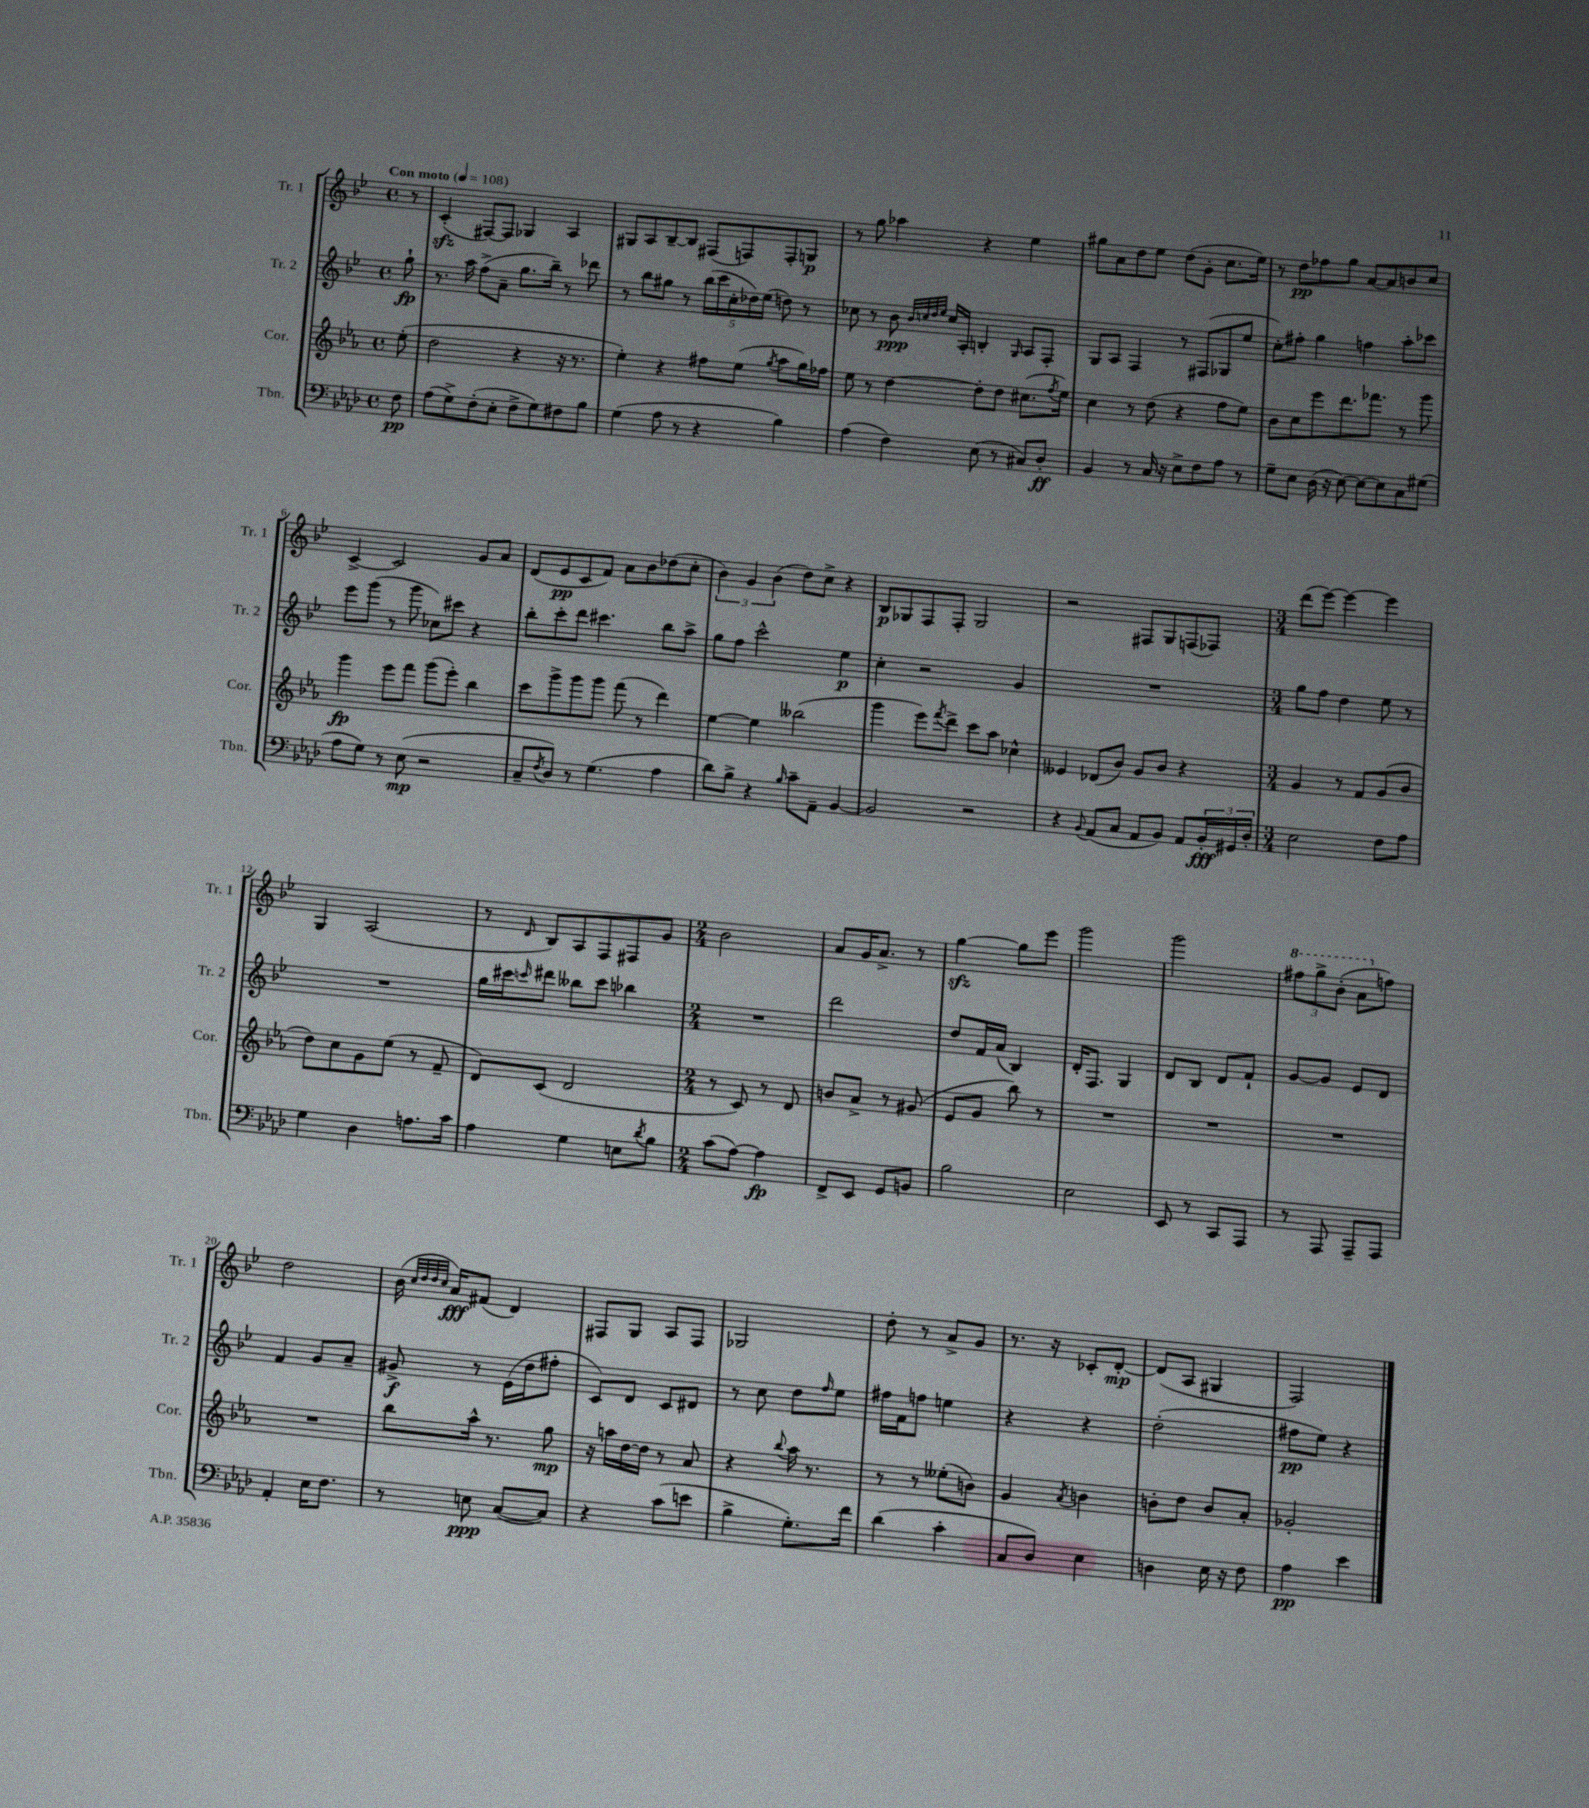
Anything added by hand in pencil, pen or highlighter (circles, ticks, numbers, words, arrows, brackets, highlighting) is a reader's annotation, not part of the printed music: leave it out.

**kern	**kern	**kern	**kern
*staff4	*staff3	*staff2	*staff1
*clefF4	*clefG2	*clefG2	*clefG2
*k[b-e-a-d-]	*k[b-e-a-]	*k[b-e-]	*k[b-e-]
*M4/4	*M4/4	*M4/4	*M4/4
*met(c)	*met(c)	*met(c)	*met(c)
*MM108	*MM108	*MM108	*MM108
8F\	(8ee-'\	8gg`\	8r
=	=	=	=
(8A-\L	2dd\	8.r	(4c'/
8G^\)	.	.	.
.	.	16aa\	.
(8F'\	.	(8ff^\L	[8F#/L)
8E-'\J	.	8a~\J	8F#/]J
8F^\L	4r	8.gg\L	4G-/
8G\)	.	.	.
.	.	16bb-~\Jk)	.
8F#\	16r	8r	4A/
.	8.r	.	.
8B-\J	.	8ddd-\	.
=	=	=	=
(4G\	4ee-'\)	8r	8G#/L
.	.	8bb-\L	8A/
8A-\	4r	8gg#\J	[8B-~/
8r	.	8r	8B-/]J
4r	8ff#\L	(20bb-\LL	(8F#/L
.	.	20ccc\	.
.	.	20cc'\	.
.	(8ee-\J	.	8F/)
.	.	20dd-\)	.
.	.	(20ee-\JJ	.
.	8qgg/	.	.
4B-\)	8aa-\L	8dd\)	8F'/
.	16gg\L)	8r	8G/J
.	16ff-\JJ	.	.
=	=	=	=
(4A-\	8ee-\	8cc-\	8r
.	8r	8r	8gg\
4F\)	[4dd\	8b-\	4aa-\
.	.	32qqb-/LLL	.
.	.	32qqcc/	.
.	.	32qqdd/	.
.	.	32qqee-/JJJ	.
.	.	16cc/LL	.
.	.	16A'/JJ	.
(8E-\	8dd'\]L	4B'/	4r
8r	8dd\J	.	.
.	.	16qqG/	.
8C#/L)	(8.cc#\L	8A/L	4ee-\
8D-'/J	.	8F'/J	.
.	8qff/	.	.
.	16ee-\Jk)	.	.
=	=	=	=
4BB-/	4cc\	8G/L	8gg#\L
.	.	8A/J	8a\
8r	8r	4F/	8dd\
16C/	(8dd\	.	8ee-\J
16r	.	.	.
8E-^\L	4r	8r	(8dd\L
8F\	.	(8F#/L	8g'\J
8A-\J	8ff\L	8G-/	8.cc\L
8r	8ee-\J)	8ee-/J	.
.	.	.	16ee-\Jk)
=	=	=	=
8G~\L	8b-\L	8cc'\L)	8r
8E-\J	8cc\	8ff#'\J	8dd\L
(16D-\	8eee-\	4gg\	8ff-\
16r	.	.	.
[8E-\)	8.ddd\	.	8gg\J
8E-\_L	.	4ff\	[8a/L
.	8.fff-\J	.	.
8E-\]	.	.	8a/]
8C\	8r	8aa'\L	8b/
(8G#\J	8ggg\	8ccc-\J	8cc/J
=	=	=	=
8A-\L	4ggg\	8eee-\L	[4c^/
8G\J)	.	(8ggg\J	.
8r	8eee-\L	8r	2c/]
(8E-\	8fff\J	8ggg\	.
2r	(8ggg\L	8cc-\L)	.
.	8eee-'\J)	8ccc#\J	.
.	4bb-\	4r	8g/L
.	.	.	8a/J
=	=	=	=
8C~/L	8ccc\L	8bb-'\L	(8d/L
8qF/	.	.	.
8D-/J)	8ggg^\	8ccc'\	8e-/
8r	8ggg\	8ddd\J	8c/
(4.G\	8ggg\J	4.ccc#\	8f/J)
.	(8fff\	.	8a\L
.	8r	.	8b-\
4A-\	4ddd\)	8bb-\L	(8dd-\
.	.	8aa^\J	8cc'\J
=	=	=	=
8d-\L)	[4ee-\	8gg\L	6b-\)
8B-^\J	.	8ff\J	.
.	.	.	6g/
4r	4ee-\]	2ccc^^\	.
.	.	.	(6b-\
16qqB-/	.	.	.
8c~\L	(2bb--\	.	8dd\L)
8AA-~\J	.	.	8cc^\J
[4BB-/	.	4ee-\	4r
=	=	=	=
2BB-/]	4ggg\	4cc'\	8B-/L
.	.	.	8G-/
.	8eee-\L)	2r	8F/
.	8qfff/	.	.
.	8ddd^\J	.	8F'/J
2r	8ccc\L	.	2G-/
.	8aa-\J	.	.
.	4cc-^^\	4g/	.
=	=	=	=
4r	4e--/	1r	2r
8qqBB-/	.	.	.
(8AA-/L	(8d-/L	.	.
8C/J	8b-/J)	.	.
8AA-/L	8g/L	.	8F#/L
8BB-/J)	8b-/J	.	8G/
8AA-/L	4r	.	(8F/
24BB-'/L	.	.	8F-/J)
24GG#/	.	.	.
24D-'/JJ	.	.	.
=	=	=	=
*M3/4	*M3/4	*M3/4	*M3/4
2E-\	4g/	8gg\L	(8ddd\L
.	.	8ff\J	[8eee-\J)
.	8r	4dd\	4eee-\_
.	8f/L	.	.
8F\L	(8g/	8ee-\	4eee-\]
8A-\J	8b-/J	8r	.
=	=	=	=
4G\	8dd\L)	2.r	4G/
.	8cc\	.	.
4D-\	8g\	.	(2A/
.	(8ee-\J	.	.
8.A\L	8r	.	.
.	8f~/	.	.
16c\Jk	.	.	.
=	=	=	=
4A-\	8d/L)	16gg\LL	8r
.	.	16ccc#\J	.
.	.	16qqccc/	16qqd/
.	(8c/J	8ddd#\J	8B-/L)
4G\	2d/	8bb--\L	8A/
.	.	8ccc\J	8F/
8E\L	.	4bb-\	8F#/
8qd-/	.	.	.
8B-\J	.	.	8g/J
=	=	=	=
*M2/4	*M2/4	*M2/4	*M2/4
(8c\L	8r	2r	2b-\
[8A-\J)	8c/)	.	.
4A-\]	8r	.	.
.	8d/	.	.
=	=	=	=
8FF^/L	8b/L	2ddd\	8a/L
8EE-/J	8a-^/J	.	16g/K
.	.	.	8.a^/J
8GG/L	8r	.	.
8BB/J	(8g#/	.	8r
=	=	=	=
2B-\	8e-/L	8dd/L	[4gg\
.	8g/J	16f/L	.
.	.	(16a/JJ	.
.	8bb-\)	4B-/)	8gg\]L
.	8r	.	8eee-\J
=	=	=	=
2E-\	2r	16d'/LK	2ggg\
.	.	8.F/J	.
.	.	4G/	.
=	=	=	=
8EE-/	2r	8d/L	2ggg\
8r	.	8B-/J	.
8CC/L	.	8d/L	.
8AAA-/J	.	8f`/J	.
=	=	=	=
8r	2r	[8g/L	12fff#\L
.	.	.	12ggg^\
8AAA-/	.	8g/]J	.
.	.	.	(12bb-'\J
8AAA-~/L	.	8e-/L	8aa\L
8AAA-/J	.	8d/J	8ff\J)
=	=	=	=
4AA-'/	2r	4f/	2dd\
16E-\LK	.	8g/L	.
8.F\J	.	.	.
.	.	8a~/J	.
=	=	=	=
8r	8bb-\L	8g#^/	(16b-\
.	.	.	32qqcc/LLL
.	.	.	32qqdd/
.	.	.	32qqdd/
.	.	.	32qqcc/JJJ
.	.	.	16a/LK)
8E\	16aa-^^\Jk	8r	(8f#/J
.	8.r	.	.
([8C/L	.	(16e-\LL	4d/)
.	.	16dd\J	.
8C/]J)	8gg\	8ff#'\J	.
=	=	=	=
4r	16r	8c/L)	8F#/L
.	16aa\LL	.	.
.	[16dd\	8d/J	8G/J
.	16dd\]JJ	.	.
(8c\L	8r	8c/L	8A/L
8e\J	8a-/	8d#/J	8F#/J
=	=	=	=
4B-^\	4r	8r	2G-/
.	.	8cc\	.
.	8qqbb-/	.	.
8.G'\L)	16aa-\	8dd\L	.
.	8.r	.	.
.	.	16qqff/	.
.	.	8ee-\J	.
16f\Jk	.	.	.
=	=	=	=
(4d-\	8r	16ff#\LL	8dd'\
.	.	16f\J	.
.	8r	8ff\J	8r
4c'\	(8ee--'\L	4ee\	8a^/L
.	8b\J)	.	8g/J
=	=	=	=
8C/L	4g/	4r	8.r
8D-/J)	.	.	.
.	.	.	16r
.	8qa-/	.	.
4E-\	4b\	4r	8c-'/L
.	.	.	[8d'/J
=	=	=	=
4D\	8b'\L	(2dd'\	(8d/]L
.	8dd\J	.	8A/J
16E-\	8b/L	.	4G#/
16r	.	.	.
8F\	8a-'/J	.	.
=	=	=	=
4A-\	2g-'/	8ff#\L	2F/)
.	.	8ee-\J)	.
4e-\	.	4r	.
==	==	==	==
*-	*-	*-	*-
